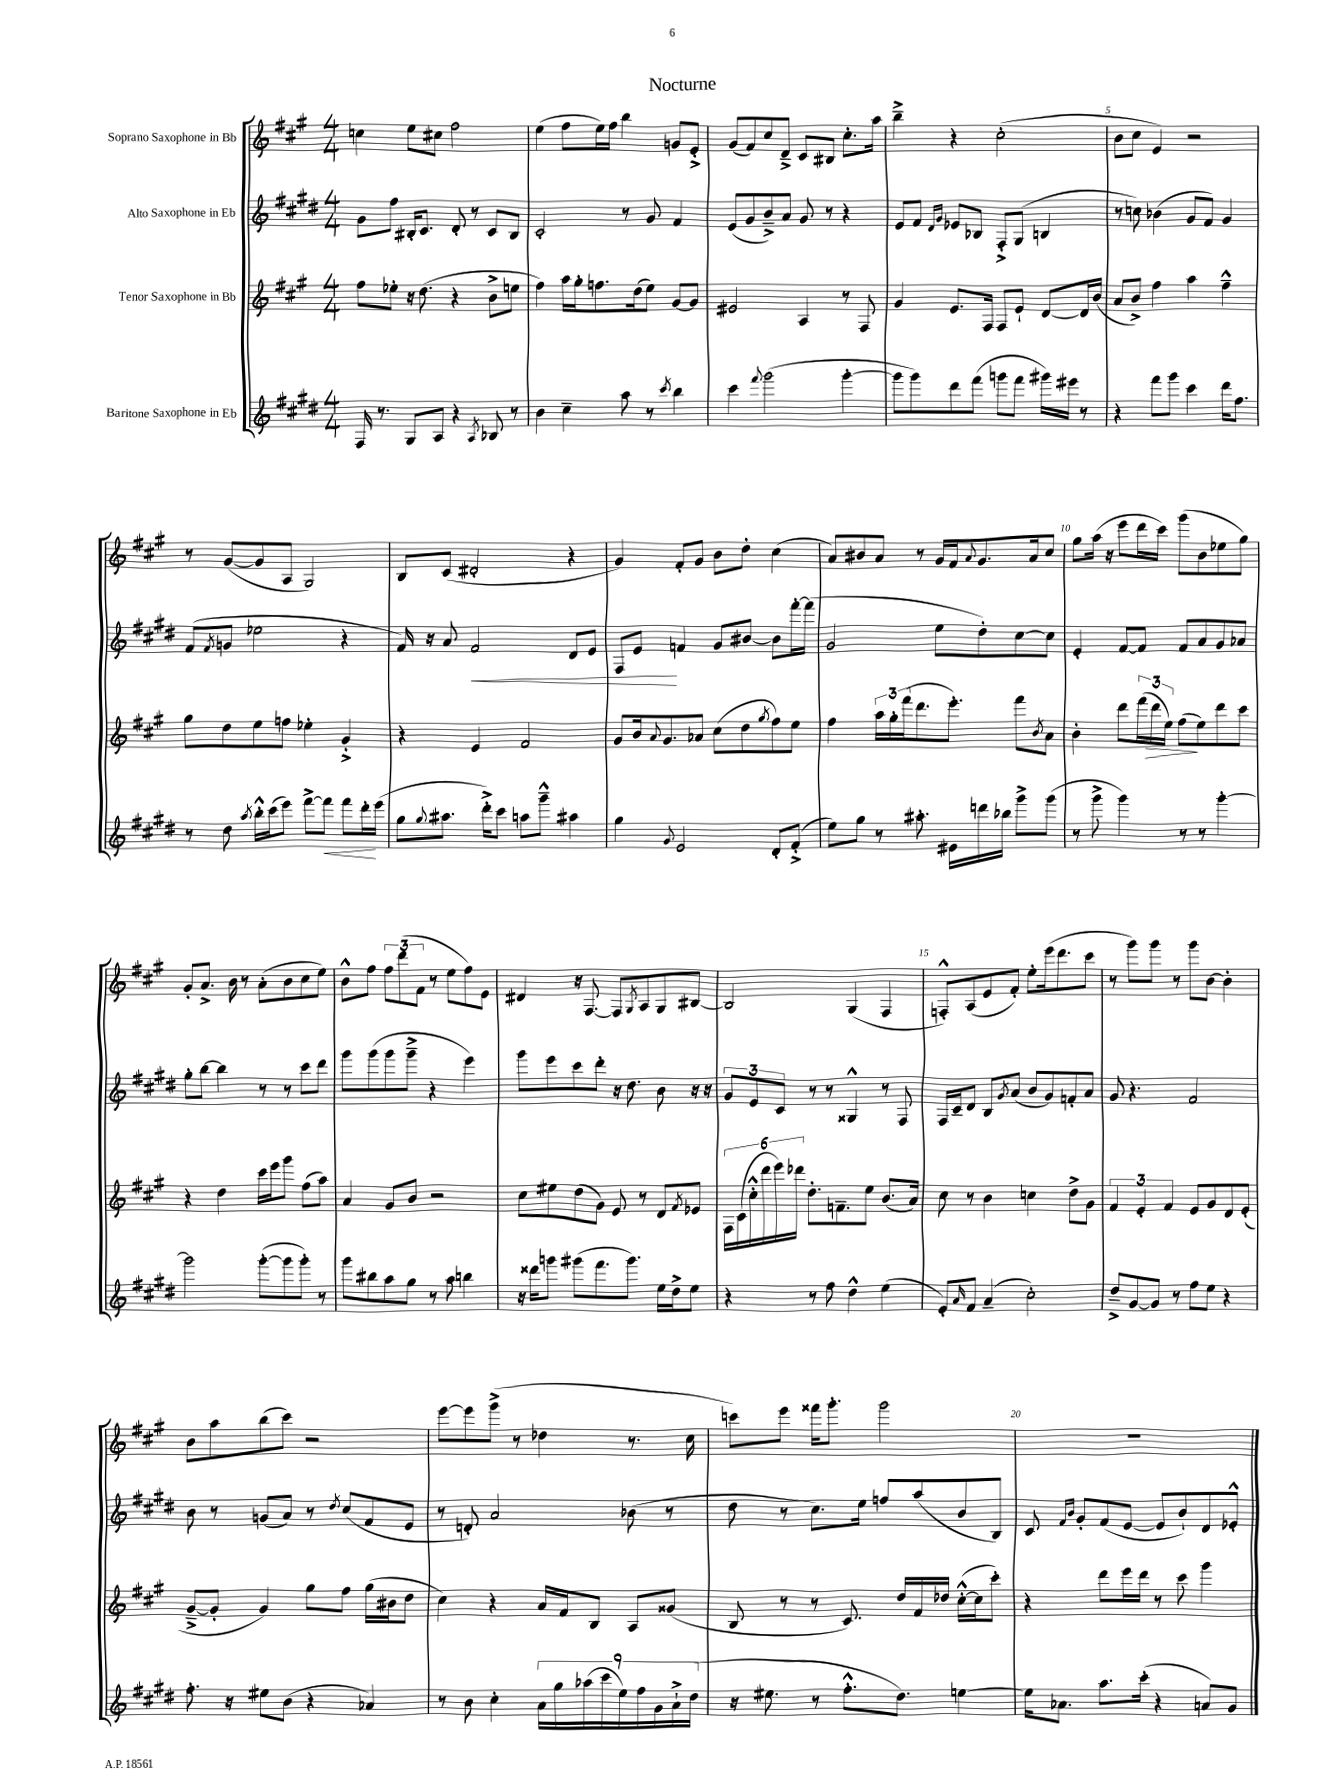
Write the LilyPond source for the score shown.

\header { title = "Nocturne" }
<<
\new StaffGroup <<
\new Staff = "s0" \with { instrumentName = "Soprano Saxophone in Bb" } {
    \clef treble \key a \major \numericTimeSignature \time 4/4
    c''4 e''8 cis''8 fis''2 |
    e''4( fis''8 e''16) fis''16 b''4 g'8 e'8-.-> |
    gis'8( fis'8) cis''8 d'8---> cis'8 bis8 cis''8.-. a''16 |
    b''4---> r4 cis''2-.( |
    b'8 cis''8 e'4) r2 |
    r8 gis'8~( gis'8 a8 gis2) |
    b8 cis'8( dis'2-. r4 |
    gis'4) fis'8-. gis'8 b'8 d''8-. cis''4( |
    a'8) bis'8 a'8 r8 gis'16 fis'16 \appoggiatura { a'8 } gis'8. a'16 cis''8 |
    gis''8 a''16( r16 e'''8 d'''16 cis'''16) gis'''8( b'8 ees''8 gis''8) |
    gis'8-. a'8.-> b'16 r8 a'8-.( b'8 cis''8 e''8) |
    b'8-^ fis''8 \tuplet 3/2 { fis''8 d'''8( fis'8 } r8 e''8 fis''8) e'8 |
    dis'4 r16 fis8.~ fis8 \acciaccatura { gis8 } a8 gis8 bis8~ |
    bis2 gis4( fis4 |
    f8-.-^) a8( e'8 fis'8-.) e''8-. e'''16( d'''8. cis'''8 |
    r8 gis'''8) gis'''8 r8 gis'''8 b'8~ b'4-. |
    b'8 a''8 b''8( cis'''8) r2 |
    e'''8~ e'''8 gis'''8->( r8 des''4 r8. cis''16 |
    c'''8) e'''8 fisis'''16 gis'''8.-. gis'''2 |
    R1 \bar "|." |
}
\new Staff = "s1" \with { instrumentName = "Alto Saxophone in Eb" } {
    \clef treble \key e \major \numericTimeSignature \time 4/4
    gis'8 fis''8 bis16-. cis'8. dis'8-. r8 cis'8 bis8 |
    cis'2-. r8 gis'8 fis'4 |
    e'8( gis'8 b'8--->) a'8 gis'8 r8 r4 |
    e'8 fis'8 \grace { dis'16 gis'16 } ees'8 bes8 fis8-.-> gis8( b4 |
    r8 c''8) bes'4( gis'8 fis'8) gis'4 |
    fis'8( \acciaccatura { fis'8 } g'8 ees''2 r4 |
    fis'16) r16 a'8 fis'2\< dis'8 e'8 |
    fis8 e'8\! f'4 gis'8 bis'8~ bis'8 fis'''16~-. fis'''16( |
    gis'2 e''8 dis''8-.) cis''8~ cis''8 |
    e'4-. fis'8~ fis'8 fis'8 a'8 gis'8 aes'8 |
    gis''8-. b''8~ b''4 r8 r8 cis'''8 dis'''8 |
    gis'''8 gis'''8( gis'''8 gis'''8---> r4 e'''4) |
    gis'''8 e'''8 cis'''8 dis'''8-. r16 dis''8. b'8 r16 r16 |
    \tuplet 3/2 { gis'8 e'8 cis'8 } r8 r8 gisis4-^ r8 fis8 |
    fis16 cis'16-- dis'8 b8 \acciaccatura { gis'8 } a'8( b'8 gis'8) f'8-. a'8 |
    gis'8 r4. fis'2 |
    b'8 r8 g'8( a'8) r8 \acciaccatura { dis''8 } cis''8( fis'8 e'8 |
    r8 d'8-.) a'2 bes'8( r8 |
    dis''8 r8 cis''8.) e''16 f''8 a''8( b'8 b8) |
    cis'8 \grace { fis'16 b'16 } gis'8-. fis'8( e'8~ e'8 b'8-!) dis'8 ees'8-.-^ \bar "|." |
}
\new Staff = "s2" \with { instrumentName = "Tenor Saxophone in Bb" } {
    \clef treble \key a \major \numericTimeSignature \time 4/4
    fis''8 ees''8-. r16 d''8.( r4 b'8-> e''8 |
    fis''4) a''16 gis''16-. f''8. d''16( e''8) gis'8~ gis'8 |
    eis'2 a4 r8 fis8 |
    gis'4 e'8. fis16 fis8 e'8-! d'8~ d'16 b'16( |
    a'8 b'8->) fis''4 a''4 fis''4---^ |
    gis''8 d''8 e''8 f''8 ees''4-. gis'4-.-> |
    r4 e'4 fis'2 |
    gis'8 b'16 \appoggiatura { a'8 } gis'8. aes'8 cis''8( d''8 \acciaccatura { gis''8 } fis''8) e''8 |
    fis''4 \tuplet 3/2 { a''16 gis''16-. fis'''16( } d'''8. e'''8.-.) fis'''8 \acciaccatura { b'8 } a'8 |
    b'4-. d'''8 \tuplet 3/2 { fis'''16( d'''16\> e''16) } fis''8\!( e''8) d'''8 cis'''8 |
    r4 d''4 cis'''16 e'''16 gis'''8 fis''8( a''8) |
    a'4 gis'8 b'8 r2 |
    cis''8 eis''8 d''8( gis'8) e'8 r8 d'8 \acciaccatura { fis'8 } ees'8 |
    \tuplet 6/4 { fis16 cis'16( cis''16-.-^ d'''16 e'''16) des'''16 } d''8.-. f'8.-- e''8 b'8.( a'16) |
    cis''8 r8 b'4 c''4 d''8-> gis'8 |
    \tuplet 3/2 { fis'4 e'4-. fis'4 } e'8 gis'8 d'8 e'8-.( |
    gis'8~---> gis'8-. gis'4) gis''8 fis''8 gis''16( bis'16 d''8 |
    cis''4) r4 a'16 fis'16 b8 a8 gisis'8( |
    b8 r8 r8 cis'8.) d''16 fis'16 des''16 cis''16~-.-^( cis''16 cis'''8-.) |
    r4 d'''8 e'''16 d'''16 r8 cis'''8 gis'''4 \bar "|." |
}
\new Staff = "s3" \with { instrumentName = "Baritone Saxophone in Eb" } {
    \clef treble \key e \major \numericTimeSignature \time 4/4
    fis16 r8. gis8 a8 r4 \acciaccatura { a8 } bes8 r8 |
    b'4 cis''4-- a''8 r8 \acciaccatura { cis'''8 } b''4 |
    cis'''4 \appoggiatura { fis'''8 } gis'''2( gis'''4~-. |
    gis'''8 gis'''8) dis'''8 fis'''8( g'''8 fis'''8 gis'''16) eis'''16 r8 |
    r4 fis'''8 gis'''8 cis'''4 dis'''16 fis''8. |
    r8 dis''8 \acciaccatura { a''8 } b''16-.-^ cis'''16( e'''8) fis'''8~-> fis'''8\< fis'''8 dis'''16-.\! e'''16( |
    gis''8 \appoggiatura { gis''8 } ais''8. dis'''16-.->) cis'''8 a''8 gis'''8---^ ais''4 |
    gis''4 \appoggiatura { gis'8 } e'2 dis'8-. fis'8-.->( |
    e''8) gis''8 r8 ais''8.-. eis'16 d'''16 bes''16 gis'''8-> gis'''8( |
    r8 gis'''8-> gis'''4) r8 r8 gis'''4~-. |
    gis'''2 gis'''8~-.( gis'''8 gis'''8-.) r8 |
    gis'''8 bis''8 a''8 gis''8 r8 a''8 b''4 |
    r16 disis'''16 g'''8 gis'''8( fis'''8. gis'''8.) e''16 dis''16-> e''8 |
    r4 r8 fis''8 dis''4-^ e''4( |
    e'8-.) \grace { a'16 } fis'8 a'4--( cis''2-.) |
    dis''8---> gis'8~ gis'8 r8 fis''8 e''8 r4 |
    fis''8.-. r16 eis''8 b'8( r4 aes'4) |
    r8 b'8 cis''4-. \tuplet 9/8 { a'16 gis''16 aes''16( cis'''16 e''16) fis''16 gis'16 a'16-!-> dis''16( } |
    r16 eis''8. r8 fis''8.-.-^ dis''8.) e''4~ |
    e''16 aes'8. a''8. cis'''16-.( r4 a'8) gis'8 \bar "|." |
}
>>
>>
\layout { \context { \Score \override BarNumber.break-visibility = ##(#f #t #t) barNumberVisibility = #(every-nth-bar-number-visible 5) } }
